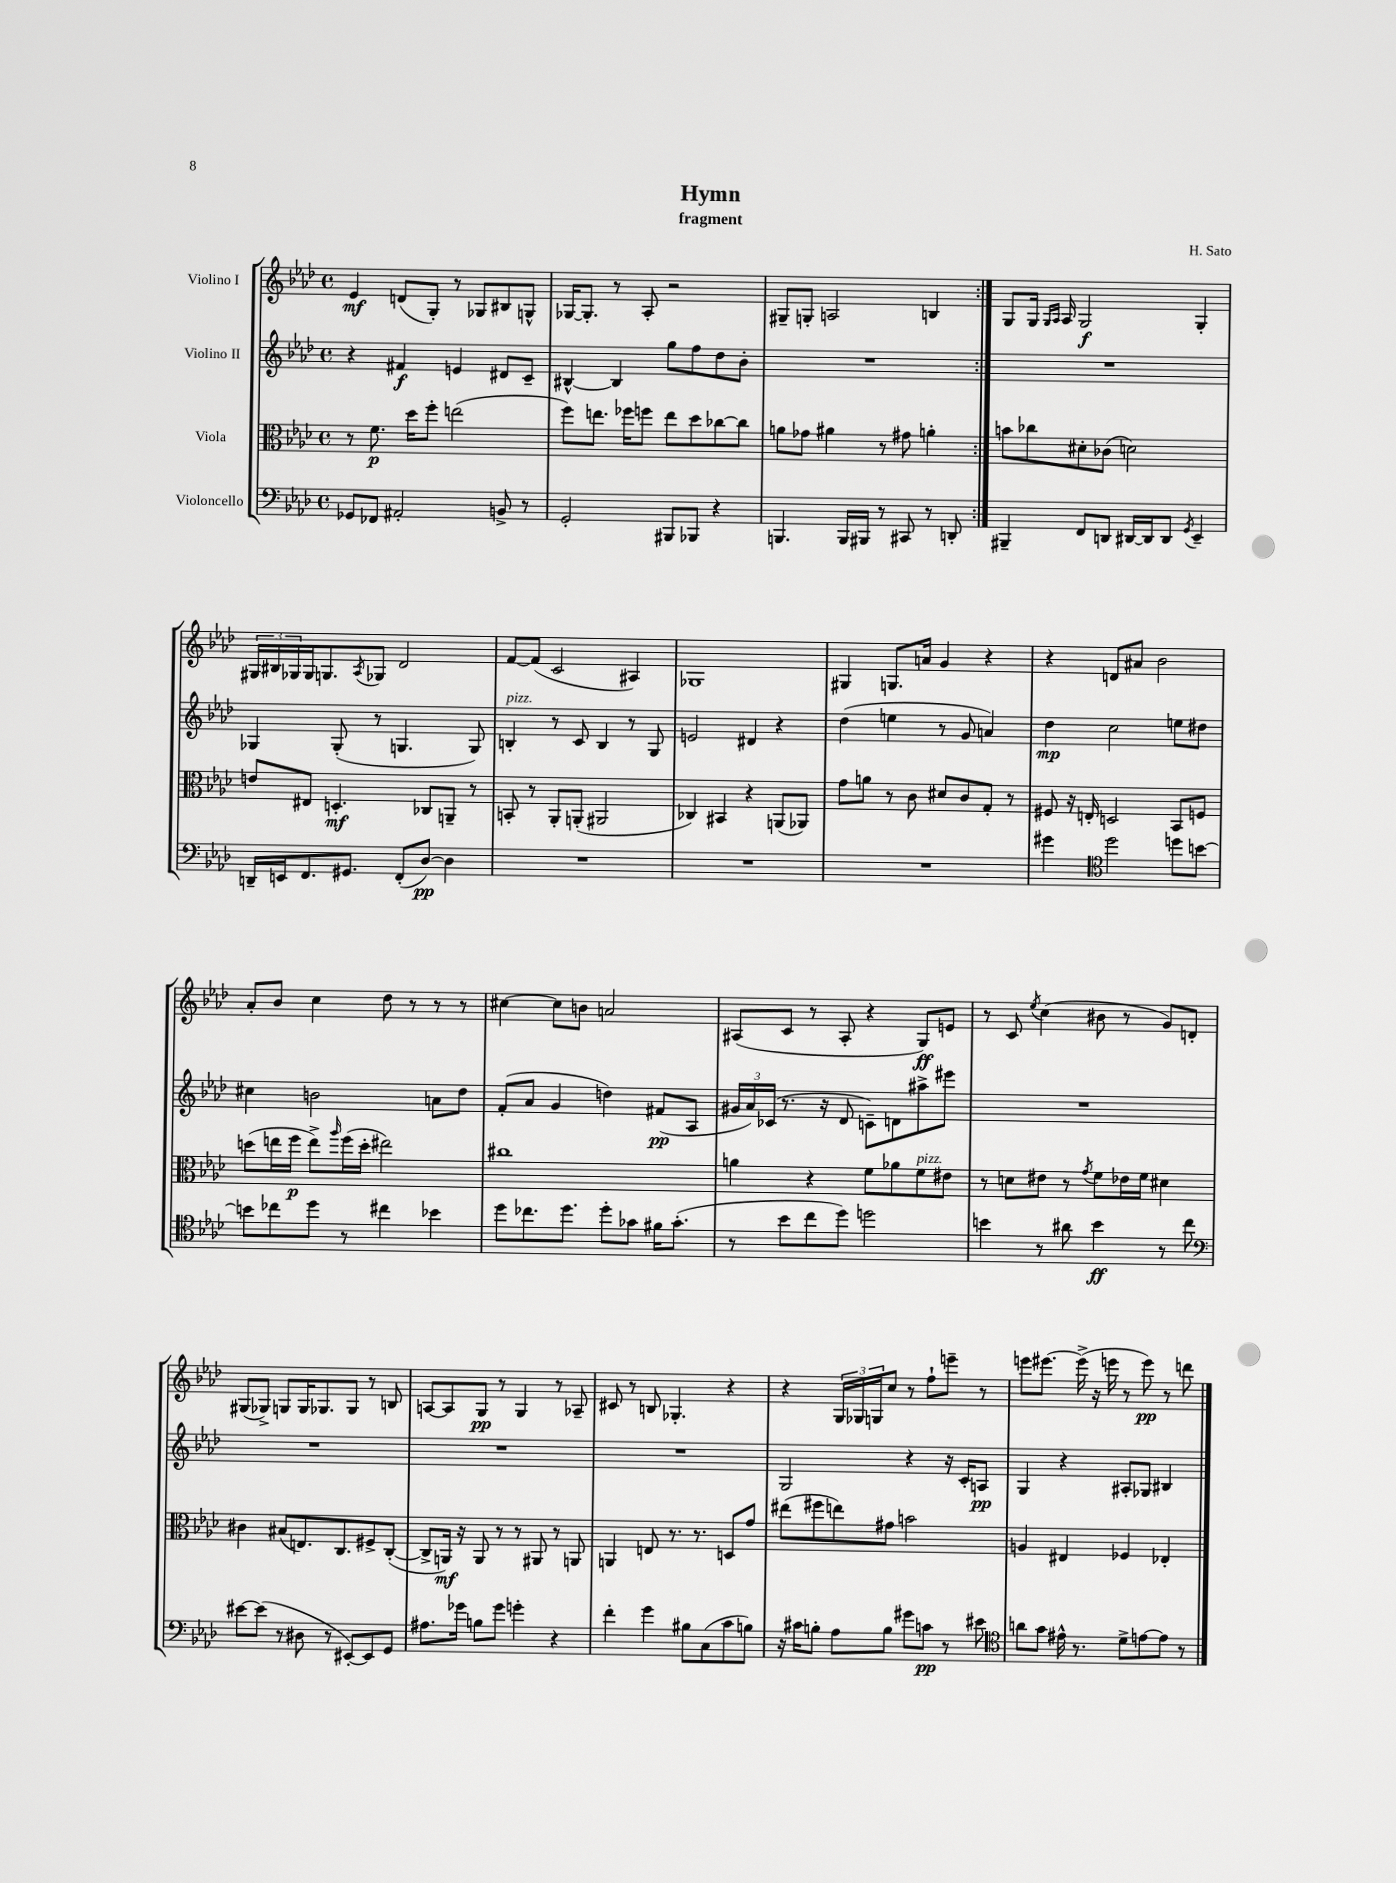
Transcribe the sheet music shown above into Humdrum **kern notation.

**kern	**kern	**kern	**kern
*staff4	*staff3	*staff2	*staff1
*clefF4	*clefC3	*clefG2	*clefG2
*k[b-e-a-d-]	*k[b-e-a-d-]	*k[b-e-a-d-]	*k[b-e-a-d-]
*M4/4	*M4/4	*M4/4	*M4/4
*met(c)	*met(c)	*met(c)	*met(c)
8GG-	8r	4r	4e-
8FF-	8.f	.	.
2AA#'	.	4f#	(8d
.	16dd-	.	.
.	8ff'	.	8G')
.	(2ee	4e	8r
.	.	.	8G-
8BB^	.	8d#	8B#
8r	.	8c~	8G^^
=	=	=	=
2GG'	8ff)	[4B#^^	[16G-
.	.	.	8.G-']
.	8.ee	.	.
.	.	4B#]	8r
.	16ff-	.	.
.	8ff	.	8A-'
8BBB#	8ee	8gg	2r
8BBB-	8dd-	8ff	.
4r	[8cc-	8dd-	.
.	8cc-]	8b-'	.
=	=	=	=
4.BBB	8a	1r	8G#~
.	8g-	.	8G'
.	4a#	.	2A
16BBB	.	.	.
16BBB#	.	.	.
8r	8r	.	.
8CC#	8g#	.	.
8r	4a'	.	4B
8DD'	.	.	.
=:|!	=:|!	=:|!	=:|!
4BBB#~	8b	1r	8G
.	8cc-	.	16G
.	.	.	16qqG
.	.	.	16qqA-
.	.	.	16A-
8FF	8d#'	.	2G
8DD	(8c-	.	.
[16DD#	2d)	.	.
16DD#]	.	.	.
8DD#	.	.	.
8qGG	.	.	.
4EE-~	.	.	4G'
=	=	=	=
16DD~	8e	4G-	24G#
.	.	.	24B#
16EE	.	.	.
.	.	.	24G-
8.FF	8E#	.	16G-
.	.	.	8.G
.	4.D'	(8G-'	.
8.GG#	.	.	.
.	.	.	8qA-
.	.	8r	8G-
(8FF'	.	4.G	2d-
[8D-)	8C-	.	.
4D-]	8AA~	.	.
.	8r	8G)	.
=	=	=	=
1r	8BB'	4B'	[8f
.	8r	.	(8f]
.	8AA-'	8r	2c
.	(8AA'	8c	.
.	2AA#	4B	.
.	.	8r	4A#)
.	.	8G	.
=	=	=	=
1r	4C-)	2e	1G-
.	4BB#	.	.
.	4r	4d#	.
.	(8AA	4r	.
.	8AA-)	.	.
=	=	=	=
1r	8g	(4dd-	4G#
.	8a	.	.
.	8r	4ee	8.G
.	8c	.	.
.	.	.	16a
.	8d#	8r	4g
.	8c	8g	.
.	8G'	4a)	4r
.	8r	.	.
=	=	=	=
4g#	8F#	4dd-	4r
.	16r	.	.
.	16E'	.	.
*clefC4	*	*	*
2dd-	2D	2cc	8d
.	.	.	8a#
.	.	.	2b-
8dd	8BB-	8ee	.
[8b	8F	8dd#	.
=	=	=	=
8b]	(8dd	4cc#	8a-'
8cc-	16ee	.	8b-
.	16ff	.	.
8dd-	8ee^)	2b	4cc
.	16qqaa-	.	.
8r	(16ff	.	.
.	16dd'	.	.
4cc#	2ee#)	.	8dd-
.	.	.	8r
4b-	.	8a	8r
.	.	8dd-	8r
=	=	=	=
8dd-	1cc#	(8f'	[4cc#
8.cc-	.	8a-	.
.	.	4g	8cc#]
8.dd-	.	.	.
.	.	.	8b
8dd-'	.	4dd)	2a
8g-	.	.	.
16f#	.	(8f#	.
(8.g-'	.	.	.
.	.	8A-	.
=	=	=	=
8r	4a	24g#	(8A#
.	.	24a-)	.
.	.	(24c-	.
8b-	.	8.r	8c
8cc	4r	.	8r
.	.	16r	.
8dd-)	.	8d-	8A#'
2dd	8f	8c~)	4r
.	8a-	8d	.
.	8f	8aa#^	8G)
.	8e#	8eee#	8e
=	=	=	=
4b	8r	1r	8r
.	8d	.	8c
.	.	.	8qee-
8r	8e#	.	(4cc
8a#	8r	.	.
.	8qg	.	.
4b	8f	.	8b#
.	16e-	.	8r
.	16f	.	.
8r	4d#	.	8g)
8cc	.	.	8d'
=	=	=	=
*clefF4	*	*	*
[8e#	4c#	1r	(8G#
(8e#]	.	.	8G-^)
8r	(8B#	.	8G
8D#	8.E)	.	16G
.	.	.	8.G-
8r	.	.	.
.	8.C	.	.
[8EE#')	.	.	8G-
8EE#]	8F#^	.	8r
8GG	([8C'	.	8B
=	=	=	=
8.A#	8C^]	1r	[8A
.	16AA)	.	8A]
16g-	16r	.	.
8B	8AA	.	8G
8g-	8r	.	8r
4g'	8r	.	4G
.	8AA#	.	.
4r	8r	.	8r
.	8AA	.	8A-~
=	=	=	=
4f'	4AA	1r	8c#
.	.	.	8r
4g	8E	.	8B
.	8.r	.	4.G-'
8B#	.	.	.
.	8.r	.	.
(8C	.	.	.
8c	8D	.	4r
8B)	8g	.	.
=	=	=	=
16r	(8ee#	2G	4r
16c#	.	.	.
8B'	8ff#	.	.
8A-	8ee)	.	24G
.	.	.	24G-
.	.	.	24G
8B	8g#	.	8cc
8g#	2b	4r	8r
8c	.	.	8ff`
8r	.	16r	8eee~
.	.	16c'	.
8e#	.	8A	8r
=	=	=	=
*clefC4	*	*	*
8a	4A	4G	8eee
8g	.	.	[8.eee#
16e#^^	4E#	4r	.
8.r	.	.	(16eee#^]
.	.	.	16r
.	.	.	16eee
8d-^	4F-	8A#'	8r
[8e	.	8G-	8eee)
8e]	4E-'	4B#	8r
8r	.	.	8ddd
==	==	==	==
*-	*-	*-	*-
